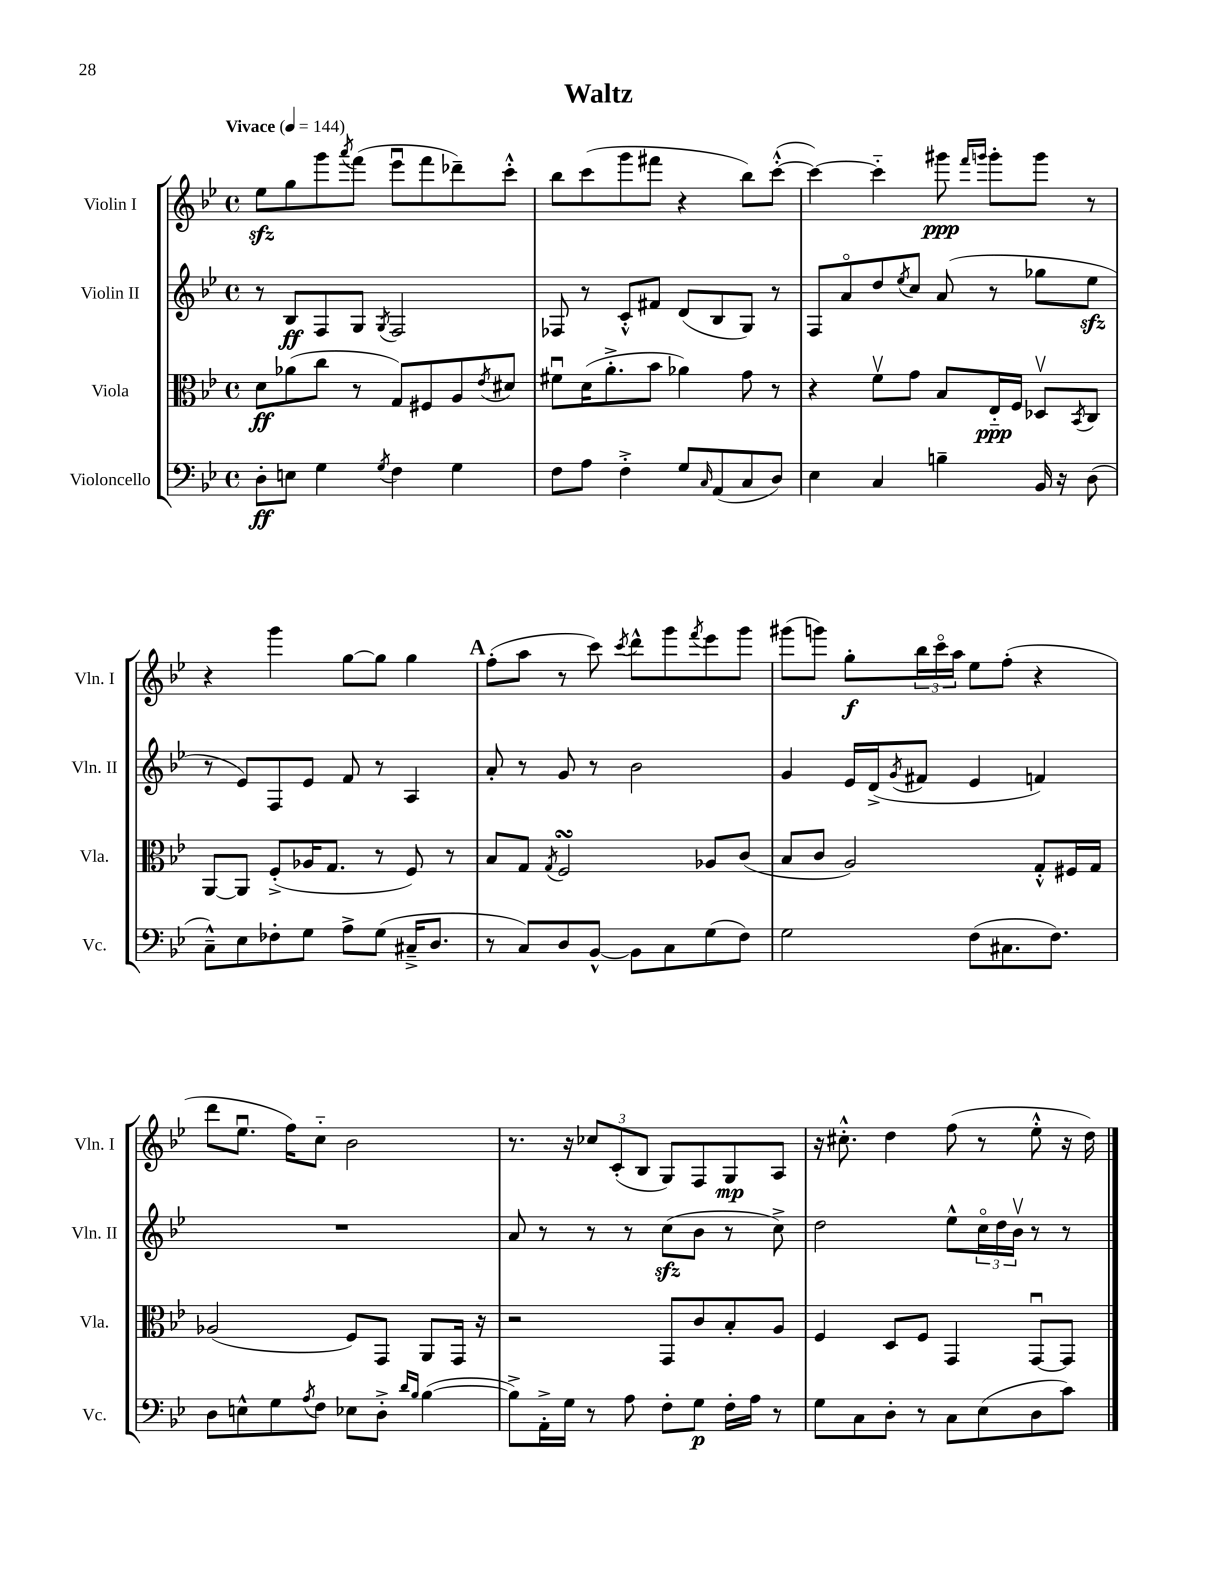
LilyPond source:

\header { title = "Waltz" }
<<
\new StaffGroup <<
\new Staff = "s0" \with { instrumentName = "Violin I" shortInstrumentName = "Vln. I" } {
    \clef treble \key bes \major \defaultTimeSignature \time 4/4 \tempo "Vivace" 4 = 144
    ees''8\sfz g''8 g'''8 \acciaccatura { a'''8 } f'''8( ees'''8\downbow f'''8 des'''8--) c'''8-.-^ |
    bes''8 c'''8( g'''8 fis'''8 r4 bes''8) c'''8~-.-^( |
    c'''4~) c'''4-_ gis'''8\ppp \grace { f'''16 g'''16 } g'''8-. g'''8 r8 |
    r4 g'''4 g''8~ g''8 g''4 |
    \mark \markup { \bold "A" } f''8-.( a''8 r8 c'''8) \acciaccatura { c'''8 } d'''8-^ g'''8 \acciaccatura { f'''8 } ees'''8 g'''8 |
    gis'''8( g'''8) g''8-.\f \tuplet 3/2 { bes''16 c'''16\flageolet a''16 } ees''8 f''8-.( r4 |
    d'''8 ees''8.\downbow f''16) c''8-_ bes'2 |
    r8. r16 \tuplet 3/2 { ces''8 c'8-.( bes8 } g8) f8 g8\mp a8 |
    r16 cis''8.-.-^ d''4 f''8( r8 ees''8-.-^ r16 d''16) \bar "|." |
}
\new Staff = "s1" \with { instrumentName = "Violin II" shortInstrumentName = "Vln. II" } {
    \clef treble \key bes \major \defaultTimeSignature \time 4/4
    r8 bes8\ff f8 g8 \acciaccatura { g8 } f2 |
    fes8 r8 c'8-.-^ fis'8 d'8( bes8 g8) r8 |
    f8 a'8\flageolet d''8 \acciaccatura { ees''8 } c''8 a'8( r8 ges''8 ees''8\sfz |
    r8 ees'8) f8 ees'8 f'8 r8 a4 |
    \mark \markup { \bold "A" } a'8-. r8 g'8 r8 bes'2 |
    g'4 ees'16 d'16->( \acciaccatura { g'8 } fis'8 ees'4 f'4) |
    R1 |
    a'8 r8 r8 r8 c''8\sfz( bes'8 r8 c''8->) |
    d''2 ees''8-^ \tuplet 3/2 { c''16\flageolet d''16 bes'16\upbow } r8 r8 \bar "|." |
}
\new Staff = "s2" \with { instrumentName = "Viola" shortInstrumentName = "Vla." } {
    \clef alto \key bes \major \defaultTimeSignature \time 4/4
    d'8\ff aes'8( c''8 r8 g8) fis8 a8 \acciaccatura { ees'8 } dis'8 |
    fis'8\downbow d'16( a'8.-.-> bes'8 aes'4) g'8 r8 |
    r4 f'8\upbow g'8 bes8 ees16-_\ppp f16 des8\upbow \acciaccatura { bes,8 } c8 |
    a,8~ a,8 f8-.->( aes16 g8. r8 f8) r8 |
    \mark \markup { \bold "A" } bes8 g8 \acciaccatura { g8 } f2\turn aes8 c'8( |
    bes8 c'8 a2) g8-.-^ fis16 g16 |
    aes2( f8) g,8 a,8 g,16 r16 |
    r2 g,8 c'8 bes8-. a8 |
    f4 d8 f8 g,4 g,8~\downbow g,8 \bar "|." |
}
\new Staff = "s3" \with { instrumentName = "Violoncello" shortInstrumentName = "Vc." } {
    \clef bass \key bes \major \defaultTimeSignature \time 4/4
    d8-.\ff e8 g4 \acciaccatura { g8 } f4 g4 |
    f8 a8 f4-.-> g8 \grace { c16 } a,8( c8 d8) |
    ees4 c4 b4-- bes,16 r16 d8( |
    c8---^) ees8 fes8-. g8 a8-> g8( cis16---> d8. |
    \mark \markup { \bold "A" } r8 c8) d8 bes,8~-^ bes,8 c8 g8( f8) |
    g2 f8( cis8. f8.) |
    d8 e8-^ g8 \acciaccatura { a8 } f8 ees8 d8-.-> \grace { d'16 bes16 } bes4~( |
    bes8->) a,16-.-> g16 r8 a8 f8-. g8\p f16-. a16 r8 |
    g8 c8 d8-. r8 c8 ees8( d8 c'8) \bar "|." |
}
>>
>>
\layout { \context { \Score \remove "Bar_number_engraver" } }
